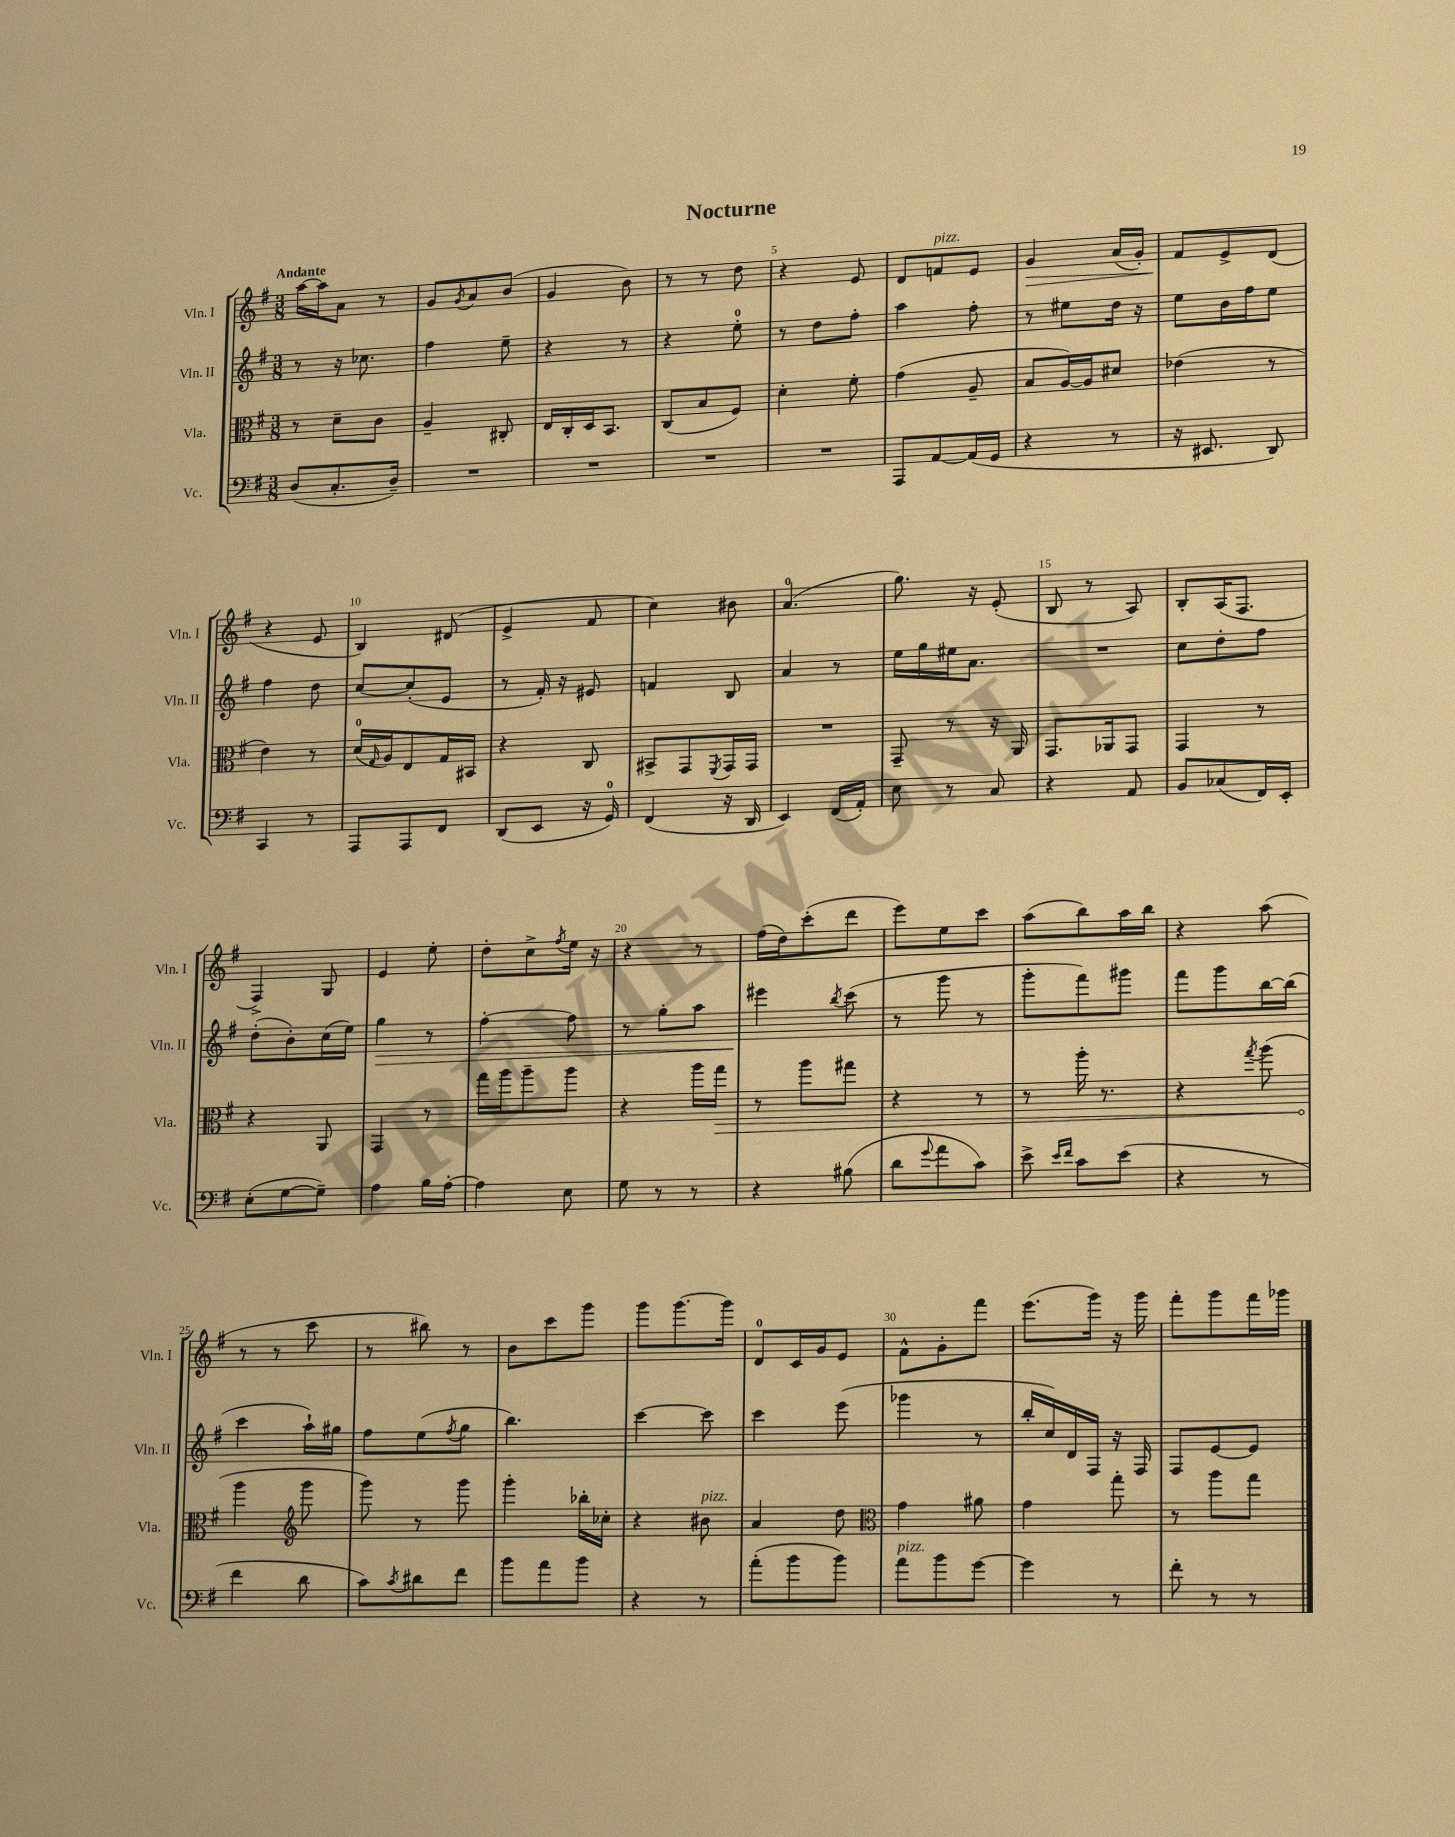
\header { title = "Nocturne" }
<<
\new StaffGroup <<
\new Staff = "s0" \with { instrumentName = "Vln. I" shortInstrumentName = "Vln. I" } {
    \clef treble \key g \major \numericTimeSignature \time 3/8 \tempo "Andante"
    a''16~ a''16 a'8 r8 |
    g'8 \acciaccatura { g'8 } a'8 b'8( |
    g'4 b'8) |
    r8 r8 d''8 |
    r4 e'8 |
    d'8 f'8^\markup { \italic "pizz." } e'8 |
    g'4\> a'16( g'16-.) |
    fis'8\! e'8-> d'8( |
    r4 e'8 |
    b4) dis'8( |
    e'4-> fis'8 |
    c''4) bis'8 |
    a'4.-0( |
    g''8.) r16 e'8-.( |
    b8 r8 a8) |
    b8-. a16( fis8. |
    fis4->) g8 |
    e'4 e''8-. |
    d''8-. c''8-> \acciaccatura { fis''8 } e''16 r16 |
    r4 r8 |
    fis''16( d''16) c'''8-.( d'''8 |
    e'''8) e''8 c'''8 |
    a''8( b''8) a''16 b''16 |
    r4 a''8( |
    r8 r8 c'''8 |
    r8 bis''8) r8 |
    b'8 c'''8 g'''8 |
    g'''8 g'''8.~ g'''16 |
    d'8-0 c'16 g'16 e'8 |
    fis'8-^ g'8-. fis'''8 |
    e'''8.( g'''16) r16 g'''16 |
    fis'''8-. g'''8 fis'''16 ges'''16 \bar "|." |
}
\new Staff = "s1" \with { instrumentName = "Vln. II" shortInstrumentName = "Vln. II" } {
    \clef treble \key g \major \numericTimeSignature \time 3/8
    r8 r16 ces''8. |
    fis''4 e''8-- |
    r4 r8 |
    r4 e''8-0-. |
    r8 d''8 fis''8-. |
    a''4 fis''8-. |
    r8 eis''8 d''16 r16 |
    e''8 b'16 fis''16 e''8 |
    fis''4 d''8 |
    c''8~ c''8-.( e'8 |
    r8 fis'16-.) r16 eis'8 |
    f'4 b8 |
    a'4 r8 |
    e''16 g''16 eis''16 a'8. |
    R4. |
    c''8 d''8-. fis''8 |
    d''8-.( b'8-.) c''16( e''16) |
    g''4\> r8 |
    fis''4~-. fis''8 |
    r8 g''8-. a''8 |
    eis'''4\! \acciaccatura { b''8 } c'''8( |
    r8 g'''8 r8 |
    g'''8-. fis'''8) gis'''8 |
    fis'''8 g'''8 b''16~ b''16( |
    c'''4 a''16-!) gis''16 |
    fis''8 e''8( \acciaccatura { fis''8 } g''8 |
    b''4.) |
    c'''4~ c'''8 |
    c'''4 e'''8( |
    ges'''4 r8 |
    b''16-. c''16) d'16 fis16 r16 fis16 |
    fis8 e'8~ e'8 \bar "|." |
}
\new Staff = "s2" \with { instrumentName = "Vla." shortInstrumentName = "Vla." } {
    \clef alto \key g \major \numericTimeSignature \time 3/8
    r8 d'8-- c'8 |
    a4-- cis8-. |
    e16 c16-. d16 b,8. |
    c8( b8 fis8) |
    d'4-. fis'8-. |
    g'4( a8-- |
    b8 a16~) a16 dis'8 |
    ees'4( r8 |
    e'4) r8 |
    d'16-0( \grace { g16 } a16) e8 g16 bis,16 |
    r4 c8 |
    bis,8-> g,8 \acciaccatura { fis,8 } g,16 g,16 |
    R4. |
    g,8-- r8 r16 a,16 |
    g,8. aes,16 g,8 |
    g,4 r8 |
    r4 a,8 |
    g,4 r8 |
    g''16 a''16 a''8-- a''8 |
    r4 a''16 \once \override Hairpin.circled-tip = ##t g''16\> |
    r8 a''8 gis''8 |
    r4 r8 |
    r8 a''16-. r8. |
    r4 \acciaccatura { g''8 } a''8( |
    a''4\! \clef treble g'''8 |
    g'''8) r8 g'''8 |
    g'''4-. bes''16-. ces''16-. |
    r4 bis'8^\markup { \italic "pizz." } |
    a'4 d''8 |
    \clef alto g'4 ais'8 |
    g'4 g''8-. |
    r8 a''8 g''8 \bar "|." |
}
\new Staff = "s3" \with { instrumentName = "Vc." shortInstrumentName = "Vc." } {
    \clef bass \key g \major \numericTimeSignature \time 3/8
    d8( c8.-. d16--) |
    R4. |
    R4. |
    R4. |
    R4. |
    a,,8 a,8~ a,16( g,16 |
    r4 r8 |
    r16 eis,8. d,8) |
    c,4 r8 |
    a,,8 a,,8 fis,8 |
    d,8( e,8 r16 g,16-0) |
    fis,4( r16 d,16 |
    e,4) fis,16( a,16-.) |
    e8 r8 c8 |
    r4 a,8 |
    b,8 ces8( fis,16) e,16-. |
    e8-.( g8~ g8--) |
    a4 b16 a16~-. |
    a4 e8 |
    g8 r8 r8 |
    r4 bis8( |
    d'8 \appoggiatura { g'8 } a'8 c'8) |
    e'8-> \grace { e'16 fis'16 } c'8 e'8( |
    r4 r8 |
    fis'4 d'8 |
    c'8) \acciaccatura { c'8 } dis'8 fis'8 |
    b'8 a'8 b'8 |
    r4 r8 |
    a'8-.( b'8 b'8) |
    a'8^\markup { \italic "pizz." } b'8 g'8~ |
    g'4 r8 |
    fis'8-. r8 r8 \bar "|." |
}
>>
>>
\layout { \context { \Score \override BarNumber.break-visibility = ##(#f #t #t) barNumberVisibility = #(every-nth-bar-number-visible 5) } }
